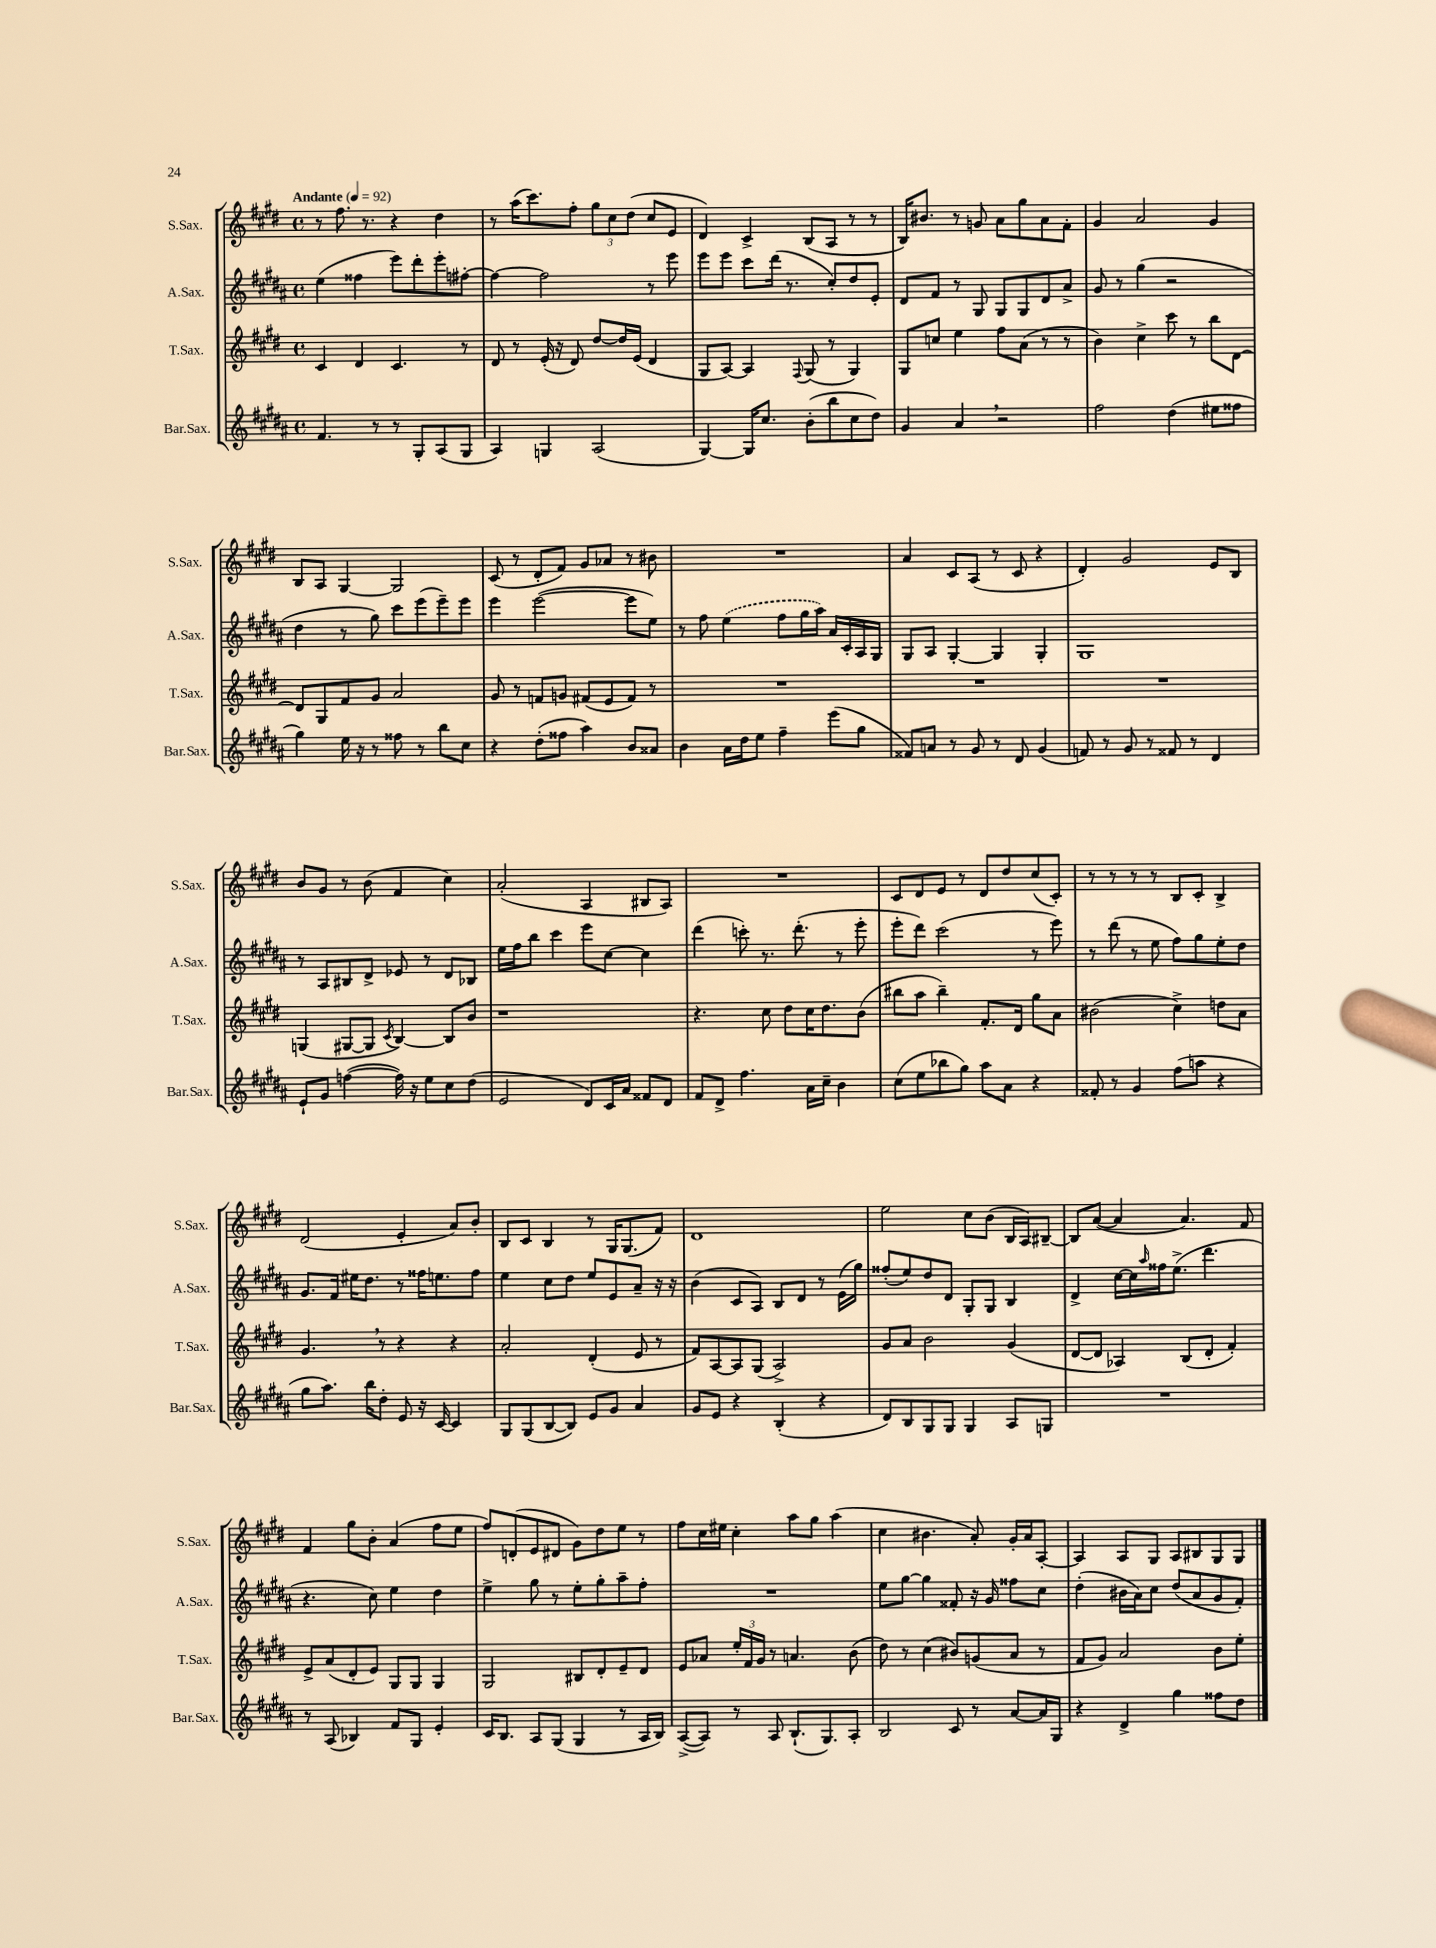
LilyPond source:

<<
\new StaffGroup <<
\new Staff = "s0" \with { instrumentName = "S.Sax." shortInstrumentName = "S.Sax." } {
    \clef treble \key e \major \defaultTimeSignature \time 4/4 \tempo "Andante" 4 = 92
    r8 fis''8. r8. r4 dis''4 |
    r8 a''16( cis'''8.) fis''8-. \tuplet 3/2 { gis''8 cis''8 dis''8( } cis''8 e'8 |
    dis'4) cis'4-> b8( a8 r8 r8 |
    b16) bis'8. r8 g'8 a'8 gis''8 a'8 fis'8-. |
    gis'4 a'2 gis'4 |
    b8 a8 gis4~ gis2 |
    cis'8( r8 dis'8-. fis'8) gis'8 aes'8 r8 bis'8 |
    R1 |
    a'4 cis'8 a8( r8 cis'8 r4 |
    dis'4-.) gis'2 e'8 b8 |
    b'8 gis'8 r8 b'8( fis'4 cis''4) |
    a'2-.( a4 bis8 a8) |
    R1 |
    cis'8 dis'8 e'8 r8 dis'8 dis''8 cis''8( cis'8-.) |
    r8 r8 r8 r8 b8 cis'8-. b4-> |
    dis'2( e'4-. a'8) b'8-. |
    b8 cis'8 b4 r8 gis16 gis8.( fis'8) |
    dis'1 |
    e''2 cis''8 b'8( b16 a16) bis8~-- |
    bis8 a'8~( a'4 a'4.) fis'8 |
    fis'4 gis''8 b'8-. a'4( fis''8 e''8 |
    fis''8) d'8-.( e'8 dis'8 gis'8) dis''8 e''8 r8 |
    fis''8 cis''16 eis''16 cis''4-. a''8 gis''8 a''4( |
    cis''4 bis'4. a'8-.) gis'16-. a'16 a8~-. |
    a4 a8 gis8 a8 bis8 gis8 gis8 \bar "|." |
}
\new Staff = "s1" \with { instrumentName = "A.Sax." shortInstrumentName = "A.Sax." } {
    \clef treble \key b \major \defaultTimeSignature \time 4/4
    e''4( fisis''4 e'''8) dis'''8-. e'''8-. fis''8~-. |
    fis''4~ fis''2 r8 e'''8 |
    e'''8 e'''8 cis'''8 dis'''16( r8. cis''8-.) dis''8 e'8-. |
    dis'8 fis'8 r8 gis8 gis8 gis8 dis'8 ais'8-> |
    gis'8 r8 gis''4( r2 |
    dis''4 r8 gis''8) cis'''8 e'''8( e'''8--) e'''8 |
    e'''4 e'''2~( e'''8 e''8) |
    r8 fis''8 \once \slurDashed e''4( fis''8 gis''16 ais''16) ais'16 cis'16-. ais16 gis16 |
    gis8 ais8 gis4~-. gis4 gis4-. |
    gis1 |
    r8 ais8 bis8 dis'8-> ees'8 r8 dis'8 bes8 |
    e''16 fis''16 b''8 cis'''4 e'''8 cis''8~ cis''4 |
    dis'''4( c'''8-.) r8. dis'''8.-.( r8 e'''8-. |
    e'''8-. dis'''8) cis'''2( r8 e'''8) |
    r8 dis'''8( r8 e''8 fis''8) gis''8 e''8-. dis''8 |
    gis'8. fis'16 eis''16 dis''8. r8 fisis''16 e''8. fisis''8 |
    e''4 cis''8 dis''8 e''8 e'8 ais'8-- r16 r16 |
    b'4( cis'8 ais8) b8 dis'8 r8 e'16( gis''16) |
    fisis''8-.( e''8) dis''8 dis'8 gis8-. gis8 b4 |
    dis'4-> cis''16~ cis''16 \grace { ais''16 } fisis''16 e''8.->( dis'''4. |
    r4. cis''8) e''4 dis''4 |
    e''4-> gis''8 r8 e''8-. gis''8-. ais''8-- fis''8-. |
    R1 |
    e''8 gis''8~ gis''4 fisis'8-. r16 gis'16 fisis''8 cis''8 |
    dis''4-.( bis'16 ais'16) cis''8 dis''8( ais'8 gis'8 fis'8-.) \bar "|." |
}
\new Staff = "s2" \with { instrumentName = "T.Sax." shortInstrumentName = "T.Sax." } {
    \clef treble \key e \major \defaultTimeSignature \time 4/4
    cis'4 dis'4 cis'4. r8 |
    dis'8 r8 e'16-.( r16 dis'8) dis''8~ dis''16 e'16( dis'4 |
    gis8 a8~) a4 \appoggiatura { fis8 } gis8( r8 gis4) |
    gis8 c''8 e''4 fis''8 a'8( r8 r8 |
    b'4) cis''4-> cis'''8 r8 b''8 dis'8~ |
    dis'8 gis8 fis'8 gis'8 a'2 |
    gis'8 r8 f'8 g'8 fis'8( e'8 fis'8) r8 |
    R1 |
    R1 |
    R1 |
    g4( gis8~ gis8 \acciaccatura { cis'8 } b4~) b8 b'8 |
    r1 |
    r4. cis''8 dis''8 cis''16 dis''8. b'8( |
    bis''8 a''8 bis''4--) fis'8.-. dis'16 gis''8 a'8 |
    bis'2( cis''4->) d''8 a'8 |
    gis'4. \breathe r8 r4 r4 |
    a'2-. dis'4-.( e'8 r8 |
    fis'8) a8~ a8 gis8( a2->) |
    gis'8 a'8 b'2 gis'4( |
    dis'8~ dis'8 aes4) b8( dis'8-. fis'4-.) |
    e'8-> a'8( dis'8-. e'8) gis8 gis8 gis4 |
    gis2 bis8 dis'8-. e'8-- dis'8 |
    e'8 aes'8 \tuplet 3/2 { e''16-. fis'16 gis'16 } r8 a'4. b'8( |
    dis''8) r8 cis''4( bis'8) g'8( a'8 r8 |
    fis'8 gis'8) a'2 b'8 e''8-. \bar "|." |
}
\new Staff = "s3" \with { instrumentName = "Bar.Sax." shortInstrumentName = "Bar.Sax." } {
    \clef treble \key b \major \defaultTimeSignature \time 4/4
    fis'4. r8 r8 gis8-. ais8( gis8 |
    ais4) g4 ais2( |
    gis4~) gis16 cis''8. b'8-.( b''8 cis''8 dis''8) |
    gis'4 ais'4 \breathe r2 |
    fis''2 dis''4( eis''8 fisis''8 |
    gis''4) e''16 r16 r8 fisis''8 r8 b''8 cis''8 |
    r4 dis''8-.( fisis''8 ais''4) b'8 aisis'8 |
    b'4 ais'16 dis''16 e''8 fis''4-- e'''8( gis''8 |
    fisis'8) a'8 r8 gis'8 r8 dis'8 gis'4( |
    f'8) r8 gis'8 r8 fisis'8 r8 dis'4 |
    e'8-! gis'8 f''4~( f''16) r16 e''8 cis''8 dis''8( |
    e'2 dis'8) cis'16 ais'16 fisis'8 dis'8 |
    fis'8 dis'8-> fis''4. ais'16 cis''16-- b'4 |
    cis''8( e''8 bes''8 gis''8) ais''8 ais'8 r4 |
    fisis'8-. r8 gis'4 fis''8( a''8 r4 |
    gis''8 ais''8.) b''16 dis''8-. e'8 r16 cis'16~ cis'4 |
    gis8 gis8( b8~ b8) e'8 gis'8 ais'4 |
    gis'8 e'8 r4 b4-.( r4 |
    dis'8) b8 gis8 gis8 gis4 ais8 g8 |
    R1 |
    r8 ais8( bes4) fis'8 gis8 e'4-. |
    cis'16 b8. ais8 gis8( gis4 r8 ais16 b16) |
    ais8~->( ais8) r8 ais8 b8.-!( gis8.) ais8-. |
    b2 cis'8 r8 ais'8~ ais'16 gis16 |
    r4 dis'4-> gis''4 fisis''8 dis''8 \bar "|." |
}
>>
>>
\layout { \context { \Score \remove "Bar_number_engraver" } }
